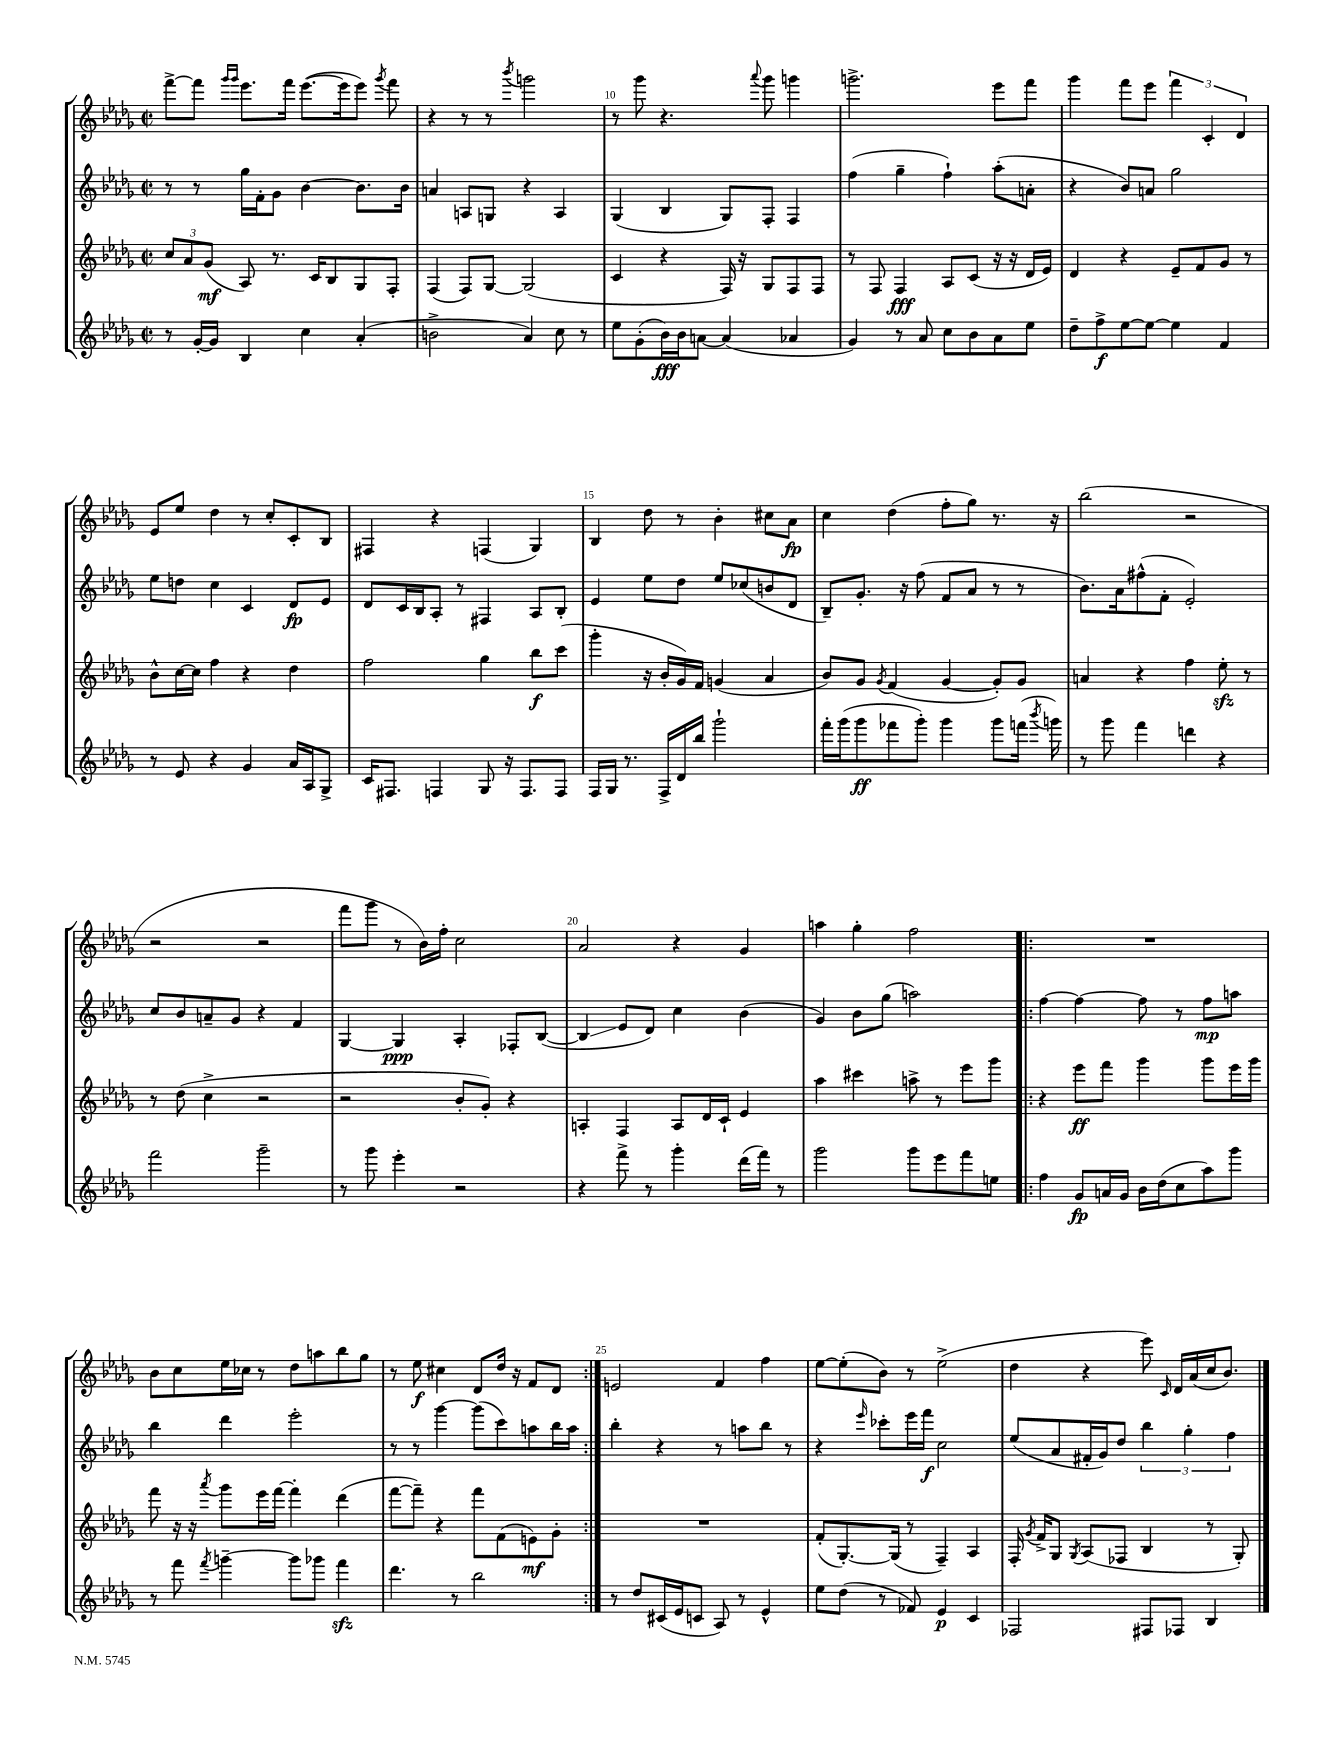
<<
\new StaffGroup <<
\new Staff = "s0" {
    \clef treble \key des \major \defaultTimeSignature \time 2/2
    \autoBeamOff f'''8[~-> f'''8] \grace { ges'''16[ ges'''16] } ees'''8.[ f'''16] ees'''8.[~( ees'''16 ees'''8]) \acciaccatura { ges'''8 } f'''8 |
    r4 r8 r8 \acciaccatura { bes'''8 } g'''2 |
    r8 ges'''8 r4. \appoggiatura { aes'''8 } ges'''8 g'''4 |
    g'''2.-> ees'''8[ f'''8] |
    ges'''4 f'''8[ ees'''8] \tuplet 3/2 { f'''4 c'4-. des'4 } |
    ees'8[ ees''8] des''4 r8 c''8[-. c'8-. bes8] |
    fis4 r4 f4( ges4) |
    bes4 des''8 r8 bes'4-. cis''8[ aes'8]\fp |
    c''4 des''4( f''8[-. ges''8]) r8. r16 |
    bes''2( r2 |
    r2 r2 |
    f'''8[ ges'''8] r8 bes'16[) f''16]-. c''2 |
    aes'2 r4 ges'4 |
    a''4 ges''4-. f''2 |
    \repeat volta 2 { R1 |
    bes'8[ c''8 ees''16 ces''16] r8 des''8[ a''8 bes''8 ges''8] |
    r8 ees''8\f cis''4 des'8[ des''16] r16 f'8[ des'8] | }
    e'2 f'4 f''4 |
    ees''8[~ ees''8-.( bes'8]) r8 ees''2->( |
    des''4 r4 ees'''8) \grace { c'16 } des'16[ aes'16( c''16 bes'8.]) \bar "|." |
}
\new Staff = "s1" {
    \clef treble \key des \major \defaultTimeSignature \time 2/2
    \autoBeamOff r8 r8 ges''16[ f'16-. ges'8] bes'4~ bes'8.[ bes'16] |
    a'4 a8[ g8] r4 a4 |
    ges4( bes4 ges8[) f8]-. f4 |
    f''4( ges''4-- f''4-!) aes''8[-.( a'8]-. |
    r4 bes'8[) a'8] ges''2 |
    ees''8[ d''8] c''4 c'4 des'8[\fp ees'8] |
    des'8[ c'16 bes16 aes8]-. r8 fis4 aes8[ bes8]-. |
    ees'4 ees''8[ des''8] ees''8[ ces''8( b'8 des'8] |
    bes8[--) ges'8.]-. r16 f''8( f'8[ aes'8] r8 r8 |
    bes'8.[) aes'16 fis''8-^( f'8]-. ees'2-.) |
    c''8[ bes'8 a'8-- ges'8] r4 f'4 |
    ges4~ ges4\ppp aes4-. fes8[-. bes8]~( |
    bes4\glissando ees'8[ des'8]) c''4 bes'4( |
    ges'4) bes'8[ ges''8]( a''2) |
    \repeat volta 2 { f''4~ f''4~ f''8 r8 f''8[\mp a''8] |
    bes''4 des'''4 ees'''2-. |
    r8 r8 ges'''4~ ges'''8[( c'''8) a''8 bes''16 a''16] | }
    bes''4-. r4 r8 a''8[ bes''8] r8 |
    r4 \grace { ees'''16 } ces'''8[-. ees'''16 f'''16]\f c''2 |
    ees''8[( aes'8 fis'16-. ges'16) des''8] \tuplet 3/2 { bes''4 ges''4-. f''4 } \bar "|." |
}
\new Staff = "s2" {
    \clef treble \key des \major \defaultTimeSignature \time 2/2
    \autoBeamOff \tuplet 3/2 { c''8[ aes'8 ges'8]\mf( } aes8) r8. c'16[ bes8 ges8 f8]-. |
    f4( f8[) ges8]~ ges2( |
    c'4 r4 f16) r16 ges8[ f8 f8] |
    r8 f8 f4\fff aes8[ c'8]( r16 r16 des'16[ ees'16]) |
    des'4 r4 ees'8[-- f'8 ges'8] r8 |
    bes'8[-^ c''16~ c''16] f''4 r4 des''4 |
    f''2 ges''4 bes''8[\f c'''8]( |
    ges'''4-. r16 bes'16[-. ges'16) f'16] g'4( aes'4 |
    bes'8[) ges'8] \acciaccatura { ges'8 } f'4( ges'4~ ges'8[-.) ges'8] |
    a'4 r4 f''4 ees''8-.\sfz r8 |
    r8 des''8( c''4-> r2 |
    r2 bes'8[-. ges'8]-.) r4 |
    a4-. f4 a8[ des'16 c'16]-! ees'4 |
    aes''4 cis'''4 a''8-> r8 ees'''8[ ges'''8] |
    \repeat volta 2 { r4 ees'''8[\ff f'''8] ges'''4 ges'''8[ ees'''16 ges'''16] |
    f'''8 r16 r16 \acciaccatura { aes'''8 } ges'''8[ ees'''16 f'''16]~ f'''4-. des'''4( |
    f'''8[~ f'''8]--) r4 f'''8[ f'8( e'8\mf) ges'8]-. | }
    R1 |
    f'8[-.( ges8.~-.) ges16]( r8 f4--) aes4 |
    f16-. \acciaccatura { ges'8 } f'16[-> ges8] \acciaccatura { ges8 } aes8[( fes8] bes4 r8 ges8-.) \bar "|." |
}
\new Staff = "s3" {
    \clef treble \key des \major \defaultTimeSignature \time 2/2
    \autoBeamOff r8 ges'16[~-. ges'16] bes4 c''4 aes'4-.( |
    b'2-> aes'4) c''8 r8 |
    ees''8[ ges'8-.( bes'16\fff) bes'16 a'8]~ a'4( aes'4 |
    ges'4) r8 aes'8 c''8[ bes'8 aes'8 ees''8] |
    des''8[-- f''8->\f ees''8~ ees''8]~ ees''4 f'4 |
    r8 ees'8 r4 ges'4 aes'16[ aes16 ges8]-> |
    c'16[ fis8.] f4 ges8 r16 f8.[ f8] |
    f16[ ges16] r8. f16[-> des'16 bes''16] ges'''2-! |
    f'''16[-. ges'''16( ges'''8\ff fes'''8 ges'''8]-.) ges'''4 ges'''8[ f'''16]( \acciaccatura { bes'''8 } g'''16) |
    r8 ges'''8 f'''4 d'''4 r4 |
    f'''2 ges'''2-- |
    r8 ges'''8 ees'''4-. r2 |
    r4 f'''8-> r8 ges'''4-. des'''16[( f'''16]) r8 |
    ges'''2 ges'''8[ ees'''8 f'''8 e''8] |
    \repeat volta 2 { f''4 ges'8[\fp a'16 ges'16] bes'16[ des''16( c''8 aes''8) ges'''8] |
    r8 f'''8 \acciaccatura { f'''8 } g'''4~-- g'''8[ ges'''8] f'''4\sfz |
    des'''4. r8 bes''2 | }
    r8 des''8[ cis'16( ees'16 c'8] aes8) r8 ees'4-^ |
    ees''8[ des''8]( r8 fes'8) ees'4\p c'4 |
    fes2 fis8[ fes8] bes4 \bar "|." |
}
>>
>>
\layout { \context { \Score currentBarNumber = #8 \override BarNumber.break-visibility = ##(#f #t #t) barNumberVisibility = #(every-nth-bar-number-visible 5) } }
